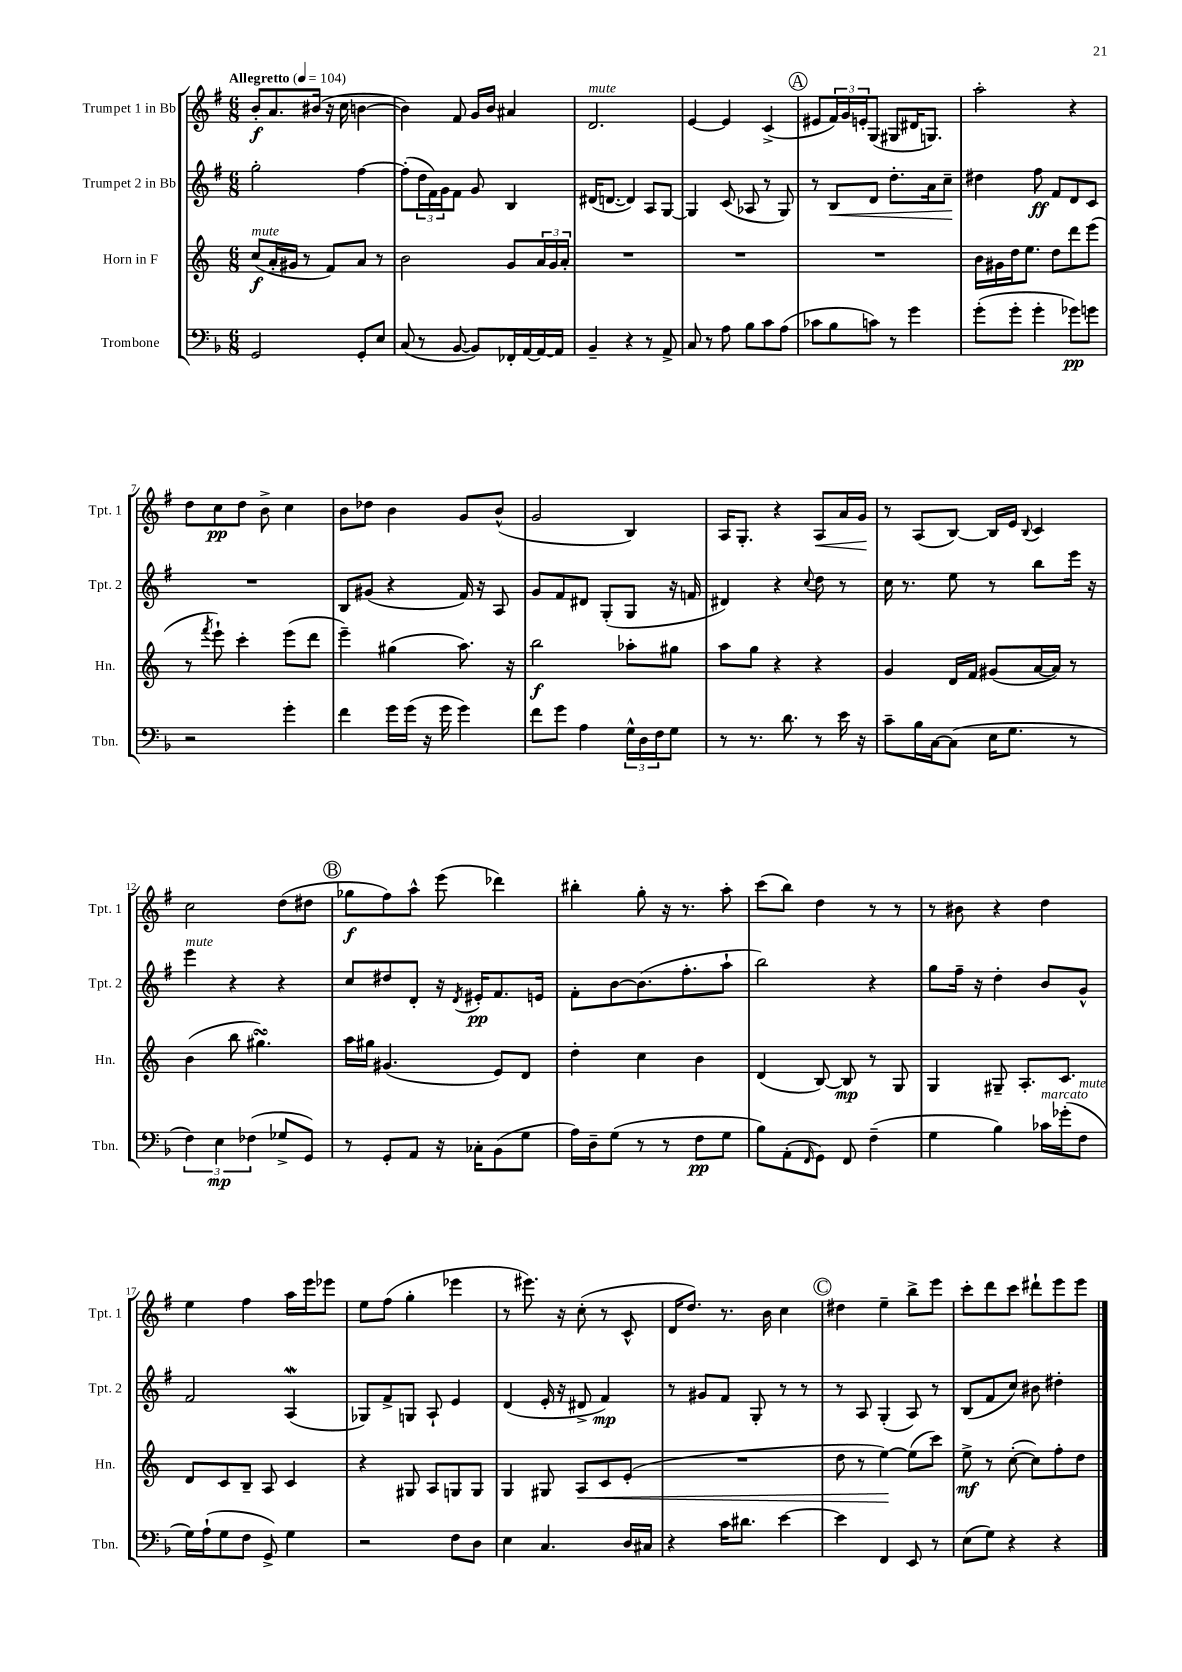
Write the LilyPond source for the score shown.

<<
\new StaffGroup <<
\new Staff = "s0" \with { instrumentName = "Trumpet 1 in Bb" shortInstrumentName = "Tpt. 1" } {
    \clef treble \key g \major \numericTimeSignature \time 6/8 \tempo "Allegretto" 4 = 104
    b'8-.\f a'8. bis'16( r16 c''16 b'4~ |
    b'4) fis'8 g'16 b'16 ais'4 |
    d'2.^\markup { \italic "mute" } |
    e'4~ e'4 c'4->( |
    \mark \markup { \circle "A" } eis'8 \tuplet 3/2 { fis'16) g'16 e'16-. } g8( gis8 dis'16 g8.) |
    a''2-. r4 |
    d''8 c''8\pp d''8 b'8-> c''4 |
    b'8 des''8 b'4 g'8 b'8-^( |
    g'2 b4) |
    a16 g8.-. r4 a8\< a'16 g'16\! |
    r8 a8( b8~) b16 e'16 \appoggiatura { b8 } c'4 |
    c''2 d''8( dis''8 |
    \mark \markup { \circle "B" } ges''8\f fis''8) a''8-^ e'''8( des'''4) |
    bis''4-. g''8-. r16 r8. a''8-. |
    c'''8( b''8) d''4 r8 r8 |
    r8 bis'8 r4 d''4 |
    e''4 fis''4 a''16 e'''16 ees'''8 |
    e''8 fis''8( g''4-. ees'''4 |
    r8 eis'''8.) r16 c''8-.( r8 c'8-^ |
    d'16 d''8.) r8. b'16 c''4 |
    \mark \markup { \circle "C" } dis''4 e''4-- b''8-> e'''8 |
    c'''8-. d'''8 c'''8 dis'''8-! e'''8 e'''8 \bar "|." |
}
\new Staff = "s1" \with { instrumentName = "Trumpet 2 in Bb" shortInstrumentName = "Tpt. 2" } {
    \clef treble \key g \major \numericTimeSignature \time 6/8
    g''2-. fis''4~ |
    fis''8-.( \tuplet 3/2 { d''16 fis'16) g'16 } fis'8 g'8 b4 |
    dis'16( d'8.~ d'4) a8 g8~ |
    g4 c'8( aes8 r8 g8) |
    \mark \markup { \circle "A" } r8 b8\< d'8 d''8.-. a'16 c''8--\! |
    dis''4 fis''8\ff fis'8 d'8 c'8 |
    R2. |
    b8 gis'8( r4 fis'16) r16 a8 |
    g'8 fis'8 dis'8 g8-.( g8 r16 f'16 |
    dis'4) r4 \appoggiatura { c''8 } d''8 r8 |
    c''16 r8. e''8 r8 b''8 e'''16 r16 |
    e'''4^\markup { \italic "mute" } r4 r4 |
    \mark \markup { \circle "B" } c''8 dis''8 d'8-. r16 \acciaccatura { d'8 } eis'16-.\pp fis'8. e'16 |
    fis'8-. b'8~ b'8.( fis''8.-. a''8-! |
    b''2) r4 |
    g''8 fis''16-- r16 d''4-. b'8 g'8-^ |
    fis'2 a4\mordent( |
    ges8) fis'8-> g8 a8-! e'4 |
    d'4( e'16-. r16 dis'8-> fis'4\mp) |
    r8 gis'8 fis'8 g8-. r8 r8 |
    \mark \markup { \circle "C" } r8 a8 g4-.( a8) r8 |
    b8( fis'8 c''8) bis'8 dis''4-. \bar "|." |
}
\new Staff = "s2" \with { instrumentName = "Horn in F" shortInstrumentName = "Hn." } {
    \clef treble \key c \major \numericTimeSignature \time 6/8
    c''8\f^\markup { \italic "mute" }( a'16-. gis'16 r8 f'8) a'8 r8 |
    b'2 g'8 \tuplet 3/2 { a'16 g'16 a'16-. } |
    R2. |
    R2. |
    \mark \markup { \circle "A" } R2. |
    b'16 gis'16 d''16 e''8. d''8 d'''8 e'''8( |
    r8 \acciaccatura { f'''8 } e'''8-!) c'''4-. e'''8( d'''8 |
    e'''4--) gis''4( a''8.) r16 |
    b''2\f aes''8-. gis''8 |
    a''8 g''8 r4 r4 |
    g'4 d'16 f'16 gis'8( a'16~ a'16) r8 |
    b'4( b''8 gis''4.\turn) |
    \mark \markup { \circle "B" } a''16 gis''16 gis'4.( e'8) d'8 |
    d''4-. c''4 b'4 |
    d'4( b8~) b8\mp r8 g8 |
    g4 gis8-- a8.-. c'8. |
    d'8 c'8 b8-- a8 c'4 |
    r4 gis8 a8 g8 g8 |
    g4 gis8 a8\< c'8 e'8-.( |
    R2. |
    \mark \markup { \circle "C" } d''8 r8 e''4~\!) e''8( c'''8) |
    e''8->\mf r8 c''8~-.( c''8) f''8-. d''8 \bar "|." |
}
\new Staff = "s3" \with { instrumentName = "Trombone" shortInstrumentName = "Tbn." } {
    \clef bass \key f \major \numericTimeSignature \time 6/8
    g,2 g,8-. e8 |
    c8( r8 bes,8~ bes,8) fes,16-. a,16~ a,16~ a,16 |
    bes,4-- r4 r8 a,8-> |
    c8 r8 a8 bes8 c'8 a8( |
    \mark \markup { \circle "A" } ces'8 bes8 c'8) r8 g'4 |
    g'8-.( g'8-. g'4-. ges'8\pp) g'8 |
    r2 g'4-. |
    f'4 g'16 g'16( r16 g'16 g'4) |
    f'8 g'8 a4 \tuplet 3/2 { g16-^ d16 f16 } g8 |
    r8 r8. d'8. r8 e'16 r16 |
    c'8-- bes16 c16~ c8( e16 g8. r8 |
    \tuplet 3/2 { f4) e4\mp fes4( } ges8-> g,8) |
    \mark \markup { \circle "B" } r8 g,8-. a,8 r16 ces16-. bes,8( g8 |
    a16) d16-- g8( r8 r8 f8\pp g8 |
    bes8) a,8-.( \grace { f,16 } g,8) f,8 f4--( |
    g4 bes4) ces'16^\markup { \italic "marcato" } ges'16-.( f8^\markup { \italic "mute" } |
    g16) a16-!( g8 f8 g,8->) g4 |
    r2 f8 d8 |
    e4 c4. d16 cis16 |
    r4 c'16 dis'8. e'4~ |
    \mark \markup { \circle "C" } e'4 f,4 e,8 r8 |
    e8( g8) r4 r4 \bar "|." |
}
>>
>>
